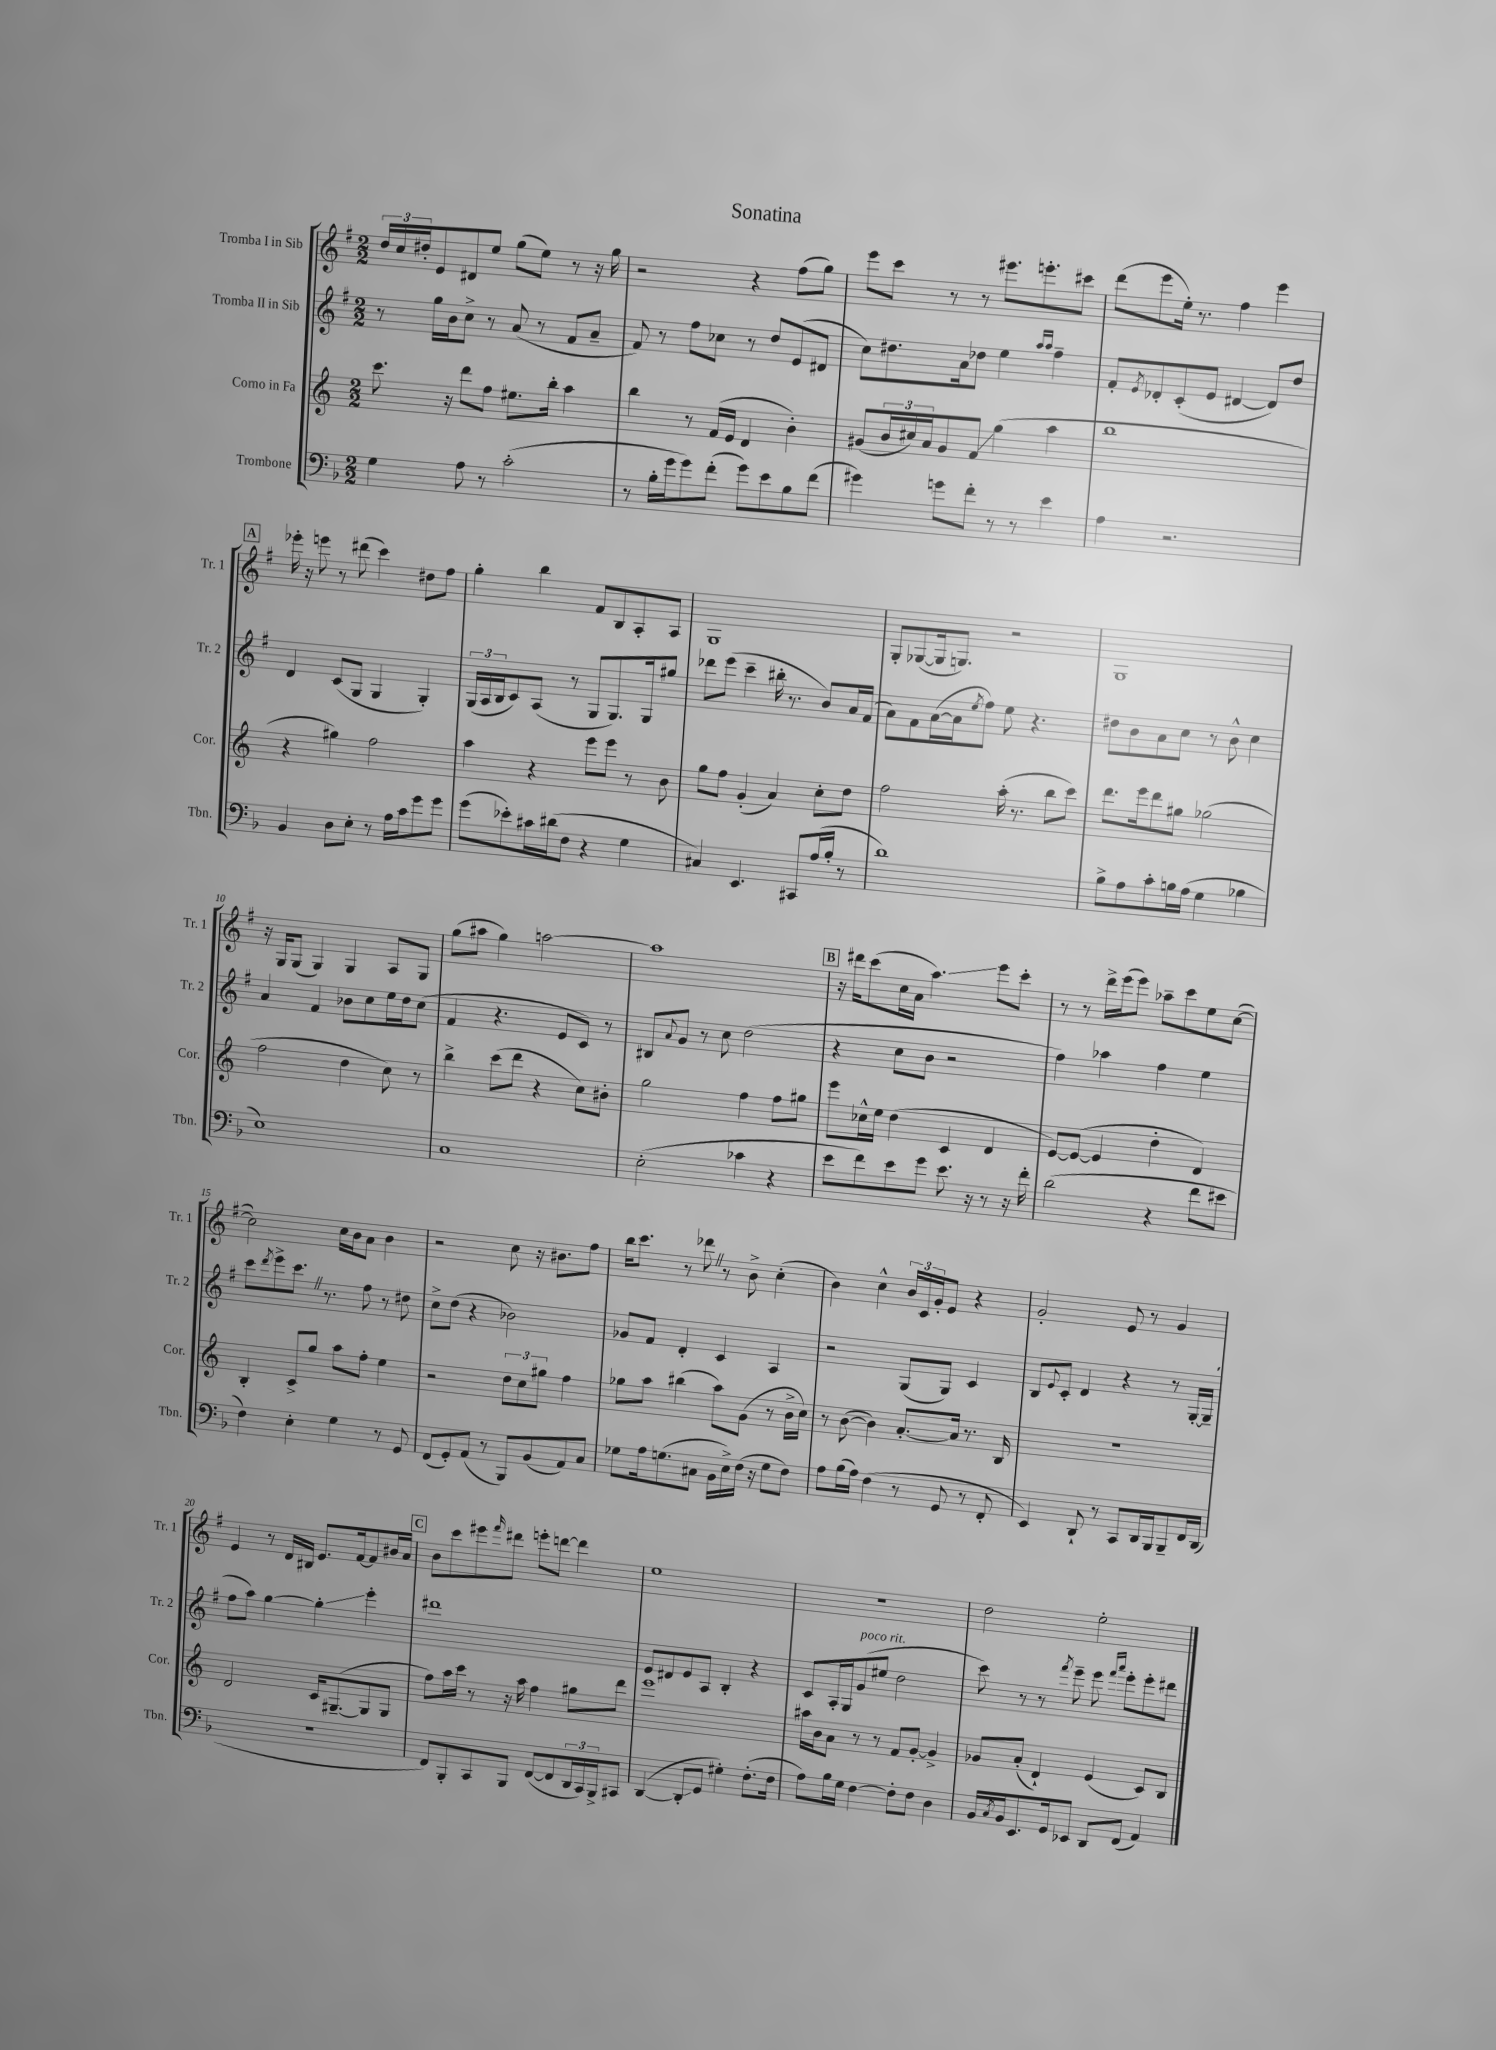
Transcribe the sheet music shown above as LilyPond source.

\header { title = "Sonatina" }
<<
\new StaffGroup <<
\new Staff = "s0" \with { instrumentName = "Tromba I in Sib" shortInstrumentName = "Tr. 1" } {
    \clef treble \key g \major \numericTimeSignature \time 2/2
    \tuplet 3/2 { d''16 c''16 dis''16-. } e'8 dis'8 e''8 g''8( e''8) r8 r16 g''16 |
    r2 r4 fis''8( g''8) |
    e'''8 c'''8 r8 r8 eis'''8. e'''8.-. cis'''8 |
    d'''8( e'''8 e''16-.) r8. fis''4 e'''4 |
    \mark \markup { \box "A" } ees'''16-. r16 e'''8 r8 dis'''8( c'''4) dis''8 fis''8 |
    g''4-. b''4 fis'8 b8 a8-. a8 |
    g1 |
    g8-. ges8~( ges16 g8.) r2 |
    g1 |
    r16 g16 g8( g4) g4 a8 g8 |
    g''8( ais''8 g''4) a''2~ |
    a''1 |
    \mark \markup { \box "B" } r16 dis'''16 c'''8( c''16 a'16 a''4.\glissando) e'''8 c'''8-. |
    r8 r8 d'''16-> e'''16( e'''8) aes''8-- c'''8 e''8 c''8~( |
    c''2) c''16 b'16 a'8 b'4 |
    r2 c''8 r16 bis'8. fis''8 |
    b''16 c'''8. r8 des'''8 \once \override BreathingSign.text = \markup { \musicglyph "scripts.caesura.straight" } \breathe r8 b'8-> c''4-.( |
    b'4) c''4-^ \tuplet 3/2 { b'16 c'16 g'16-. } e'8 r4 |
    g'2-. e'8 r8 g'4 |
    e'4 r8 d'16 bis16 e'8. fis'16~ fis'8 bis'16 a'16 |
    \mark \markup { \box "C" } b'8 c'''8 eis'''8 \grace { fis'''16 } dis'''8 e'''8-. d'''8~ d'''4 |
    e''1 |
    R1 |
    d''2 e''2-. \bar "|." |
}
\new Staff = "s1" \with { instrumentName = "Tromba II in Sib" shortInstrumentName = "Tr. 2" } {
    \clef treble \key g \major \numericTimeSignature \time 2/2
    r8 g''16 b'16 c''8-> r8 a'8( r8 fis'8 a'8-- |
    fis'8) r8 fis''8 ces''8 r8 d''8 e'8( dis'8 |
    c''8) dis''8. a'16 des''8 e''4 \grace { a''16 a''16 } fis''4-- |
    fis'8-. \acciaccatura { e'8 } des'8-. c'8-.( e'8 dis'4~ dis'8) d''8 |
    \mark \markup { \box "A" } d'4 c'8( g8 g4 g4-.) |
    \tuplet 3/2 { g16( a16 b16 } c'8) a8( r8 g8 g8.) g16 gis''8 |
    des'''8 e'''8( c'''4-- bis''16-. r8. b'8) a'16 fis'16( |
    a'8) fis'8 a'16~( a'16 \acciaccatura { e''8 } fis''8) e''8 r4. |
    dis''8 b'8 a'8 c''8 r8 b'8-^ c''4 |
    a'4 fis'4 bes'8 c''8 e''16 d''16 c''8( |
    fis'4 r4. e'8 c'8) r8 |
    bis8 \appoggiatura { a'8 } g'8 r8 c''8 d''2( |
    \mark \markup { \box "B" } r4 c''8 b'8 r2 |
    fis''4) aes''4 fis''4 e''4 |
    c'''8 \acciaccatura { d'''8 } e'''8-> c'''8. \once \override BreathingSign.text = \markup { \musicglyph "scripts.caesura.straight" } \breathe r8. fis''8 r8 dis''8 |
    c''8-> d''8( r4 bes'2) |
    ges'8 fis'8 d'4-. c'4 a4 |
    r2 g8( g8) c'4 |
    b8 \appoggiatura { e'8 } c'8-. d'4 r4 r8 g16~-. g16--( |
    fis''8 a''8) g''4~ g''4-.\glissando e'''4-. |
    \mark \markup { \box "C" } dis'''1 |
    e'8 dis'8 e'8 a8 b4-. r4 |
    c'8 a16-. g16 g'8^\markup { \italic "poco rit." }( eis''8 d''2 |
    c'''8) r8 r8 \acciaccatura { fis'''8 } e'''8-- e'''8 \grace { fis'''16 a'''16 } e'''8-. e'''8-. dis'''8 \bar "|." |
}
\new Staff = "s2" \with { instrumentName = "Corno in Fa" shortInstrumentName = "Cor." } {
    \clef treble \key c \major \numericTimeSignature \time 2/2
    c'''8. r16 d'''8 f''8 eis''8. b''16-. a''4 |
    b''4 r8 f'16( e'16 d'4 b'4-.) |
    gis'8( \tuplet 3/2 { b'16 cis''16) a'16 } gis'8 f'8\glissando g''4( a''4 |
    b''1 |
    \mark \markup { \box "A" } r4 gis''4) f''2 |
    a''4 r4 e'''8 e'''8 r8 b'8 |
    g''8 f''8 g'4-.( a'4) c''8-. d''8 |
    f''2 a''16-.( r8. b''8 c'''8) |
    d'''8. e'''16 d'''8 gis''8 ges''2( |
    f''2 d''4 c''8) r8 |
    b''4-> c'''8( d'''8 r4 c''8) bis'8-. |
    g''2 f''4 f''8 gis''8 |
    \mark \markup { \box "B" } e'''8 ces''16-^ e''16 d''4( c'4 d'4 |
    e'8~) e'8~( e'4 d''4-. d'4) |
    b4-. c'8-> g''8 a''8 f''8-. e''4 |
    r2 \tuplet 3/2 { d''8 c''8 gis''8 } f''4 |
    ges''8 a''8 bis''4( a''8) g'8( r8 b'16-> c''16) |
    r8 b'8~( b'4) a'8.~-. a'16 r8. b16 |
    r1 |
    d'2 c'16 gis8.~--( gis8 gis8 |
    \mark \markup { \box "C" } f''8) a''16 c'''16 r8 r16 a''16 f''4 gis''8 d'''8 |
    e'''1 |
    ais''16 b'16 a'8 r8 r8 f'8 g'8~-. g'4-> |
    ges'8 a'8-.( d'4-!) e'4( c'8) b8 \bar "|." |
}
\new Staff = "s3" \with { instrumentName = "Trombone" shortInstrumentName = "Tbn." } {
    \clef bass \key f \major \numericTimeSignature \time 2/2
    g4 a8 r8 c'2-.( |
    r8 bes16-. g'16 g'8) f'8-.( g'8) e'8 bes8 f'8( |
    gis'4) g'8 f'8-. r8 r8 e'4 |
    a4 r2. |
    \mark \markup { \box "A" } bes,4 d8 e8-. r8 a16 c'16 g'8 g'8 |
    g'8( ees'8-.) cis'16 dis'16( f8 r4 g4 |
    cis4) e,4. cis,8 a16( bes16-. r8 |
    d'1) |
    bes8-> a8 c'8-. b16 a16( g4 bes4 |
    e1) |
    c1 |
    e2-.( ces'4 r4 |
    \mark \markup { \box "B" } e'8 f'8) e'8 g'8 e'8. r16 r8 r16 f'16-. |
    d'2( r4 f'8 eis'8 |
    f4) e4-. g4 r8 g,8 |
    f,8( g,8-.) a,8( r8 bes,,8) bes,8( a,8) c8 |
    ges8 a16 g8.( cis8 bes,16 e16->) f16( r16 g8 f8) |
    a8 bes16( a16) f4( r8 g,8 r8 f,8-. |
    e,4) d,8-! r8 c,8 d,16 bes,,16 bes,,8-- f,16 d,16( |
    r1 |
    \mark \markup { \box "C" } f,8) bes,,8-. c,8 bes,,8 f,8~( f,8 \tuplet 3/2 { d,16 c,16) bes,,16-> } cis,8 |
    d,4~( d,8-.\glissando g,8 gis4-.) f8.-.( f16 |
    a8) bes16 g16 f4~ f8-. f8 d4 |
    bes,16 \acciaccatura { c8 } bes,16 e,8. g,16 ees,8 d,8 f,8( a,4) \bar "|." |
}
>>
>>
